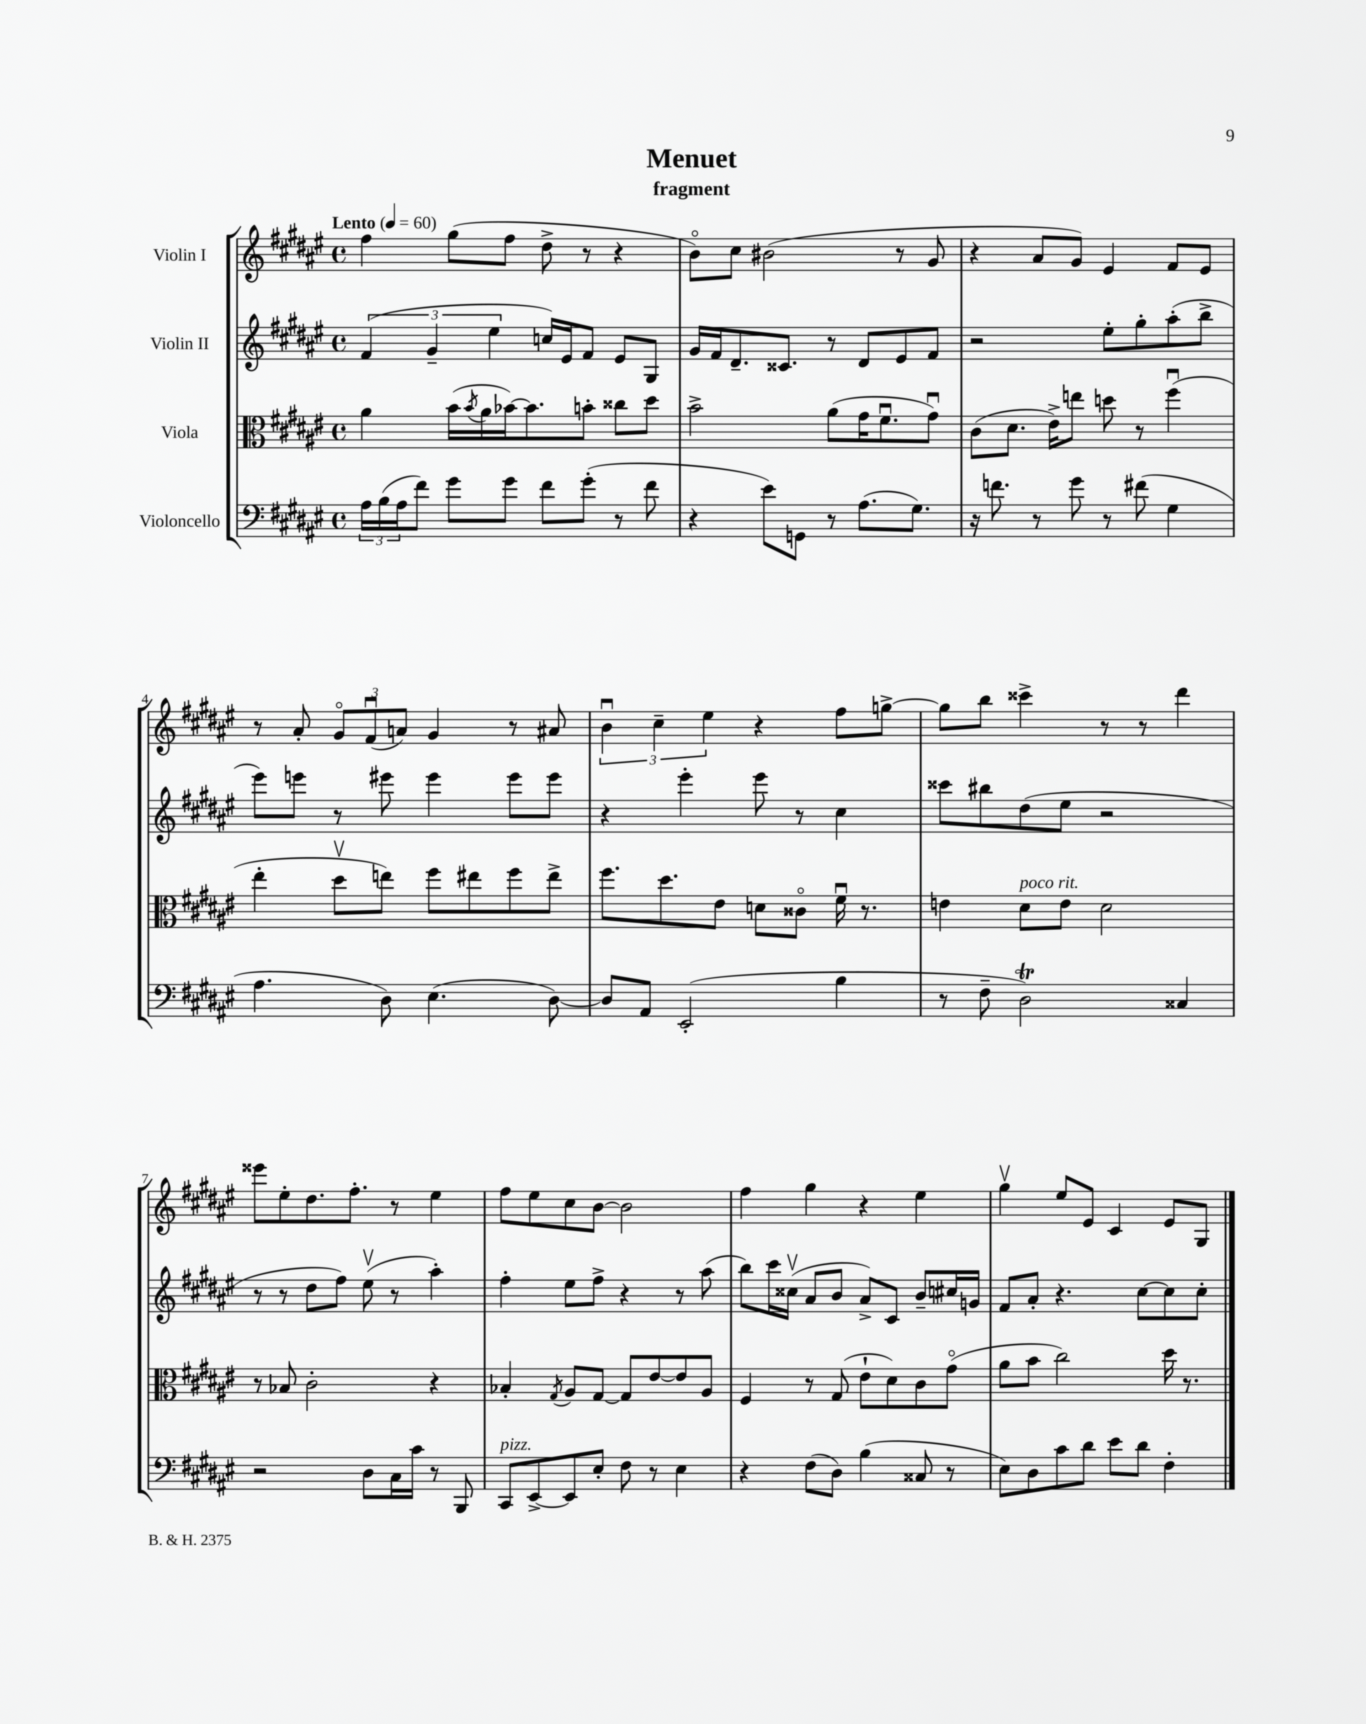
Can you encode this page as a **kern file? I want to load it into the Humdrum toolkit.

**kern	**kern	**kern	**kern
*staff4	*staff3	*staff2	*staff1
*clefF4	*clefC3	*clefG2	*clefG2
*k[f#c#g#d#a#e#]	*k[f#c#g#d#a#e#]	*k[f#c#g#d#a#e#]	*k[f#c#g#d#a#e#]
*M4/4	*M4/4	*M4/4	*M4/4
*met(c)	*met(c)	*met(c)	*met(c)
*MM60	*MM60	*MM60	*MM60
24A#	4a#	(6f#	4ff#
(24B	.	.	.
24A#	.	.	.
8f#)	.	.	.
.	.	6g#~	.
8g#	(16b	.	(8gg#
.	8qb	.	.
.	16a#	.	.
.	.	6ee#	.
8g#	[16b-)	.	8ff#
.	8.b-]	.	.
8f#	.	16cc)	8dd#^
.	.	16e#	.
(8g#'	8b'	8f#	8r
8r	8cc##	8e#	4r
8f#	8dd#	8G#	.
=	=	=	=
4r	2b^	16g#	8bo)
.	.	16f#	.
.	.	8.d#~	8cc#
8e#)	.	.	(2b#
.	.	8.c##	.
8GG	.	.	.
8r	(8a#	8r	.
(8.A#	16g#	8d#	.
.	8.f#u	.	.
.	.	8e#	8r
8.G#)	.	.	.
.	8g#u)	8f#	8g#
=	=	=	=
16r	(8c#	2r	4r
8.f	.	.	.
.	8.d#	.	.
8r	.	.	8a#
.	16e#^)	.	.
8g#	8ee	.	8g#)
8r	8dd	8ee#'	4e#
(8f#	8r	8gg#'	.
4G#	(4ff#u	(8aa#'	8f#
.	.	8bb^	8e#
=	=	=	=
4.A#	4ee#'	8eee#)	8r
.	.	8eee	8a#'
.	8dd#v	8r	12g#o
.	.	.	(12f#u
8D#)	8ee)	8eee#	.
.	.	.	12a)
(4.E#	8ff#	4eee#	4g#
.	8ee#	.	.
.	8ff#	8eee#	8r
[8D#)	8ee#^	8eee#	8a#
=	=	=	=
8D#]	8.ff#	4r	6bu
8AA#	.	.	.
.	.	.	6cc#~
.	8.dd#	.	.
(2EE#'	.	4eee#'	.
.	.	.	6ee#
.	8e#	.	.
.	8d	8eee#	4r
.	8c##o	8r	.
4B	16f#u	4cc#	8ff#
.	8.r	.	.
.	.	.	[8gg^
=	=	=	=
8r	4e	8ccc##	8gg]
8F#~	.	8bb#	8bb
2D#)	8d#	(8dd#	4ccc##^
.	8e	8ee#	.
.	2d#	2r	8r
.	.	.	8r
4C##	.	.	4ddd#
=	=	=	=
2r	8r	8r	8eee##
.	8B-	8r	8ee#'
.	2c#'	8dd#	8.dd#
.	.	8ff#)	.
.	.	.	8.ff#'
8D#	.	(8ee#v	.
16C#	.	8r	8r
16c#	.	.	.
8r	4r	4aa#')	4ee#
8BBB	.	.	.
=	=	=	=
8CC#	4B-'	4ff#'	8ff#
[8EE#^	.	.	8ee#
.	8qG#	.	.
8EE#]	8A#	8ee#	8cc#
8E#'	[8G#	8ff#^	[8b
8F#	8G#]	4r	2b]
8r	[8e#	.	.
4E#	8e#]	8r	.
.	8A#	(8aa#	.
=	=	=	=
4r	4F#	8bb)	4ff#
.	.	16ccc#	.
.	.	(16cc##v	.
(8F#	8r	8a#	4gg#
8D#)	(8G#	8b	.
(4B	8e#`	8a#^)	4r
.	8d#)	8c#	.
8C##	8c#	8b~	4ee#
8r	(8g#o	16cc#	.
.	.	16g	.
=	=	=	=
8E#)	8a#	8f#	4gg#v
8D#	8b	8a#'	.
8c#	2cc#)	4.r	8ee#
8d#	.	.	8e#
8e#	.	.	4c#
8d#	.	[8cc#	.
4F#'	16dd#	8cc#]	8e#
.	8.r	.	.
.	.	8cc#'	8G#
==	==	==	==
*-	*-	*-	*-
